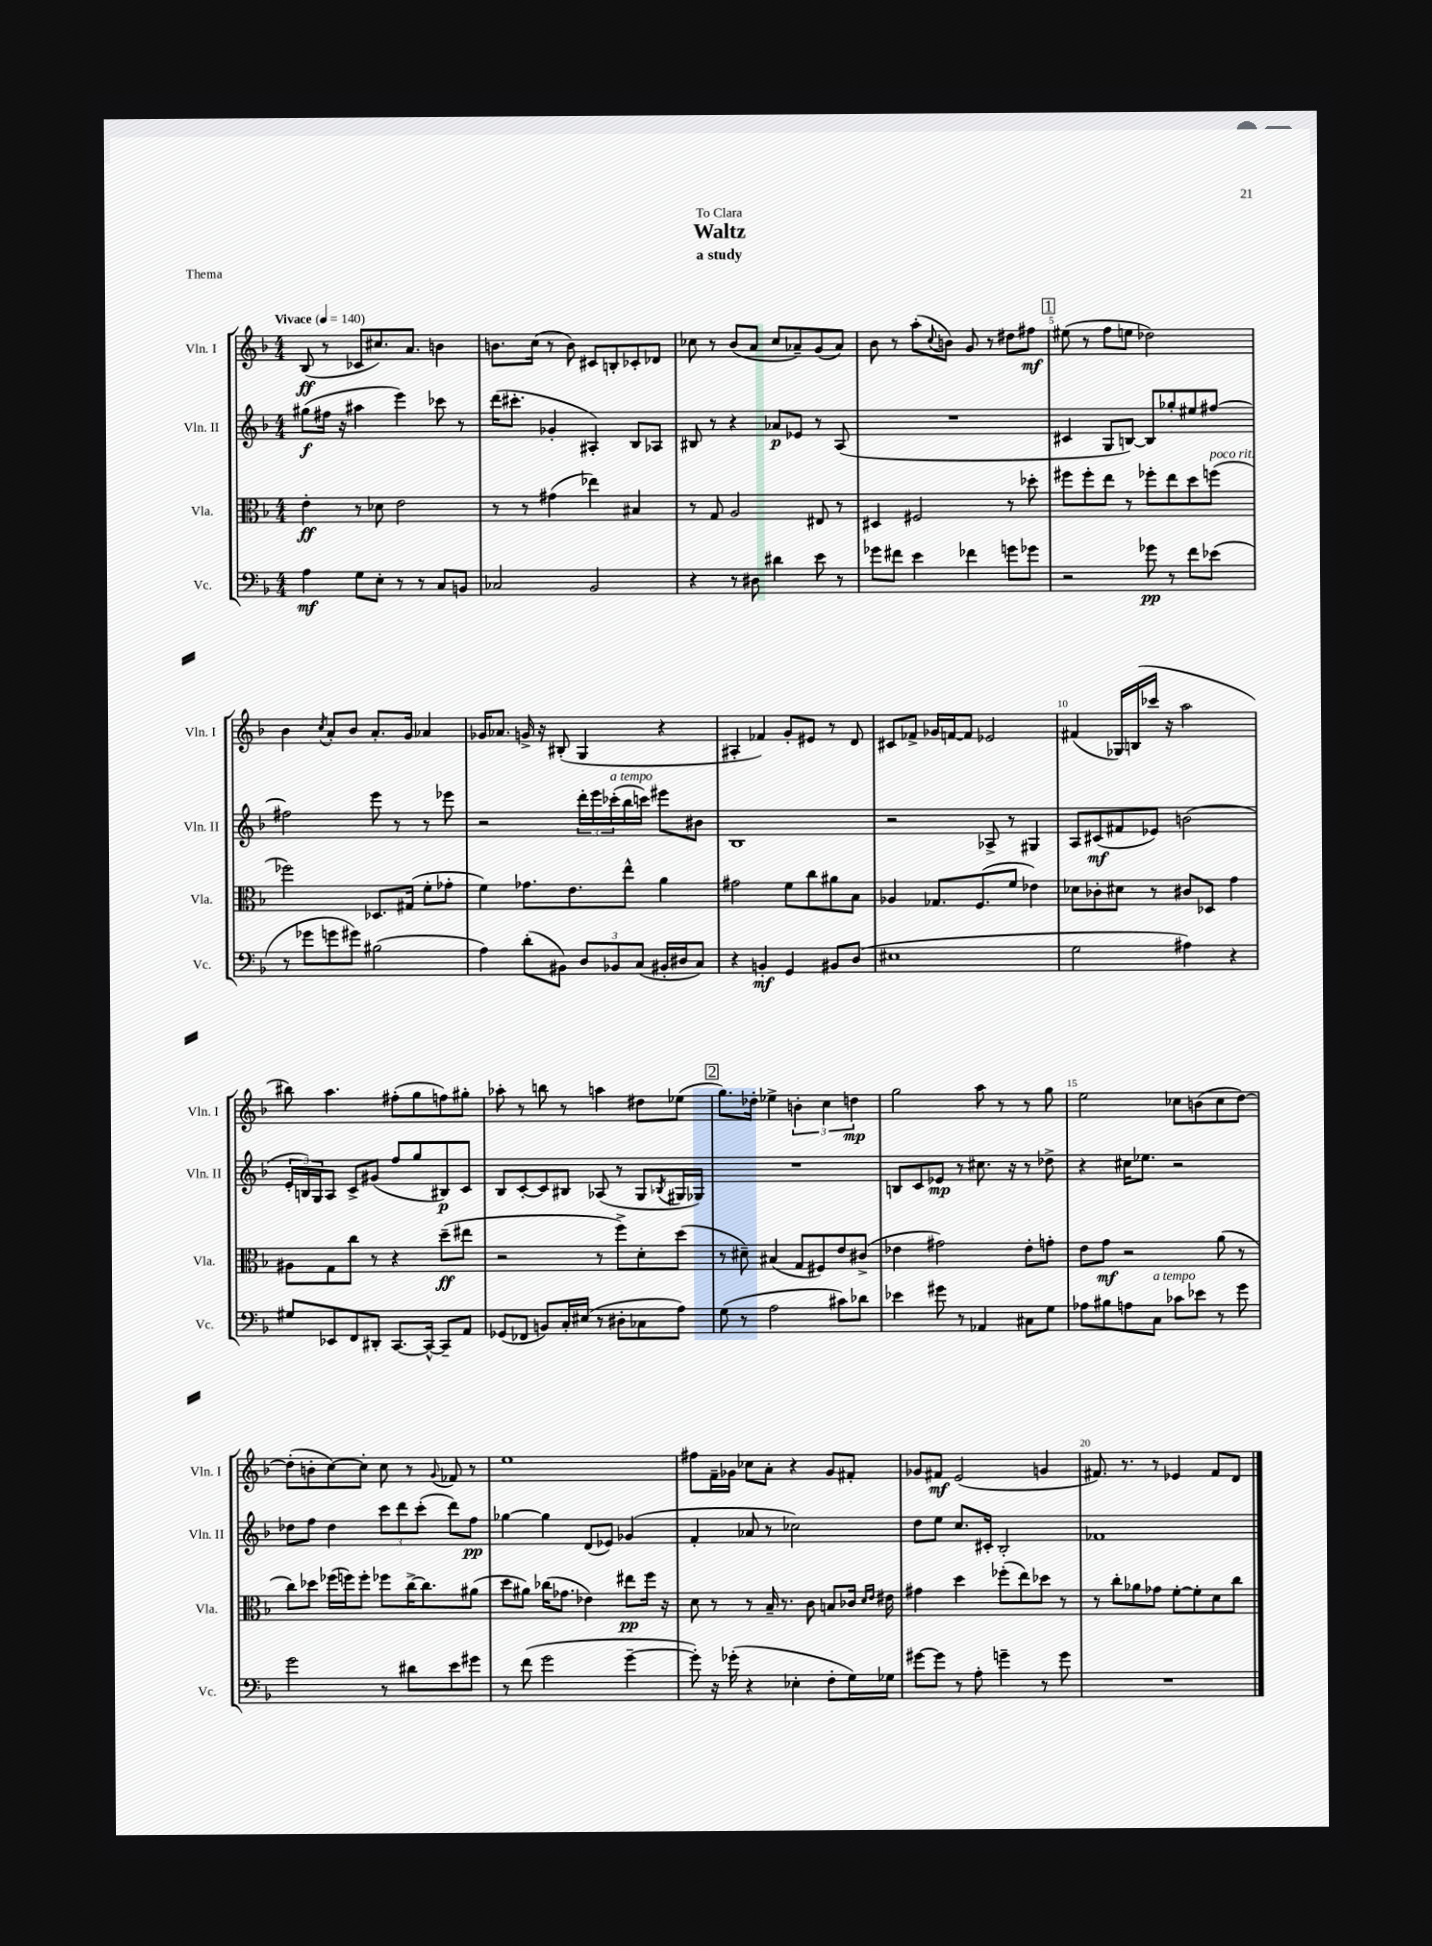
\header { title = "Waltz" subtitle = "a study" dedication = "To Clara" piece = "Thema" }
<<
\new StaffGroup <<
\new Staff = "s0" \with { instrumentName = "Vln. I" shortInstrumentName = "Vln. I" } {
    \clef treble \key f \major \numericTimeSignature \time 4/4 \tempo "Vivace" 4 = 140
    bes8\ff( r8 ces'8 cis''8.) a'8. b'4 |
    b'8. c''16( r8 b'8) cis'8 b8-. ces'8-. des'8 |
    ces''8 r8 bes'8( a'8 ces''8 aes'8--) g'8( aes'8) |
    bes'8 r8 a''8-.( \appoggiatura { c''8 } b'8) g'8 r8 dis''8 fis''8\mf |
    \mark \markup { \box "1" } eis''8( r8 f''8 e''8 des''2) |
    bes'4 \acciaccatura { c''8 } a'8-. bes'8 a'8.-. g'16 aes'4 |
    ges'16 aes'8. g'16-> r16 bis8-.( g4 r4 |
    ais4-. fes'4) g'8-. eis'8 r8 d'8 |
    cis'8 fes'8-> ges'16 f'16~ f'8 ees'2 |
    fis'4( ges16) b16( ces'''16 r16 a''2 |
    bis''8) a''4. fis''8-.( g''8 f''8) gis''8-. |
    aes''8-. r8 b''8 r8 a''4 dis''8 ees''8( |
    \mark \markup { \box "2" } g''8.) des''16-. ees''4-> \tuplet 3/2 { b'4-. c''4 d''4\mp } |
    g''2 a''8 r8 r8 g''8 |
    e''2 ces''8 b'8( ces''8 d''8~) |
    d''8-.( b'8-. c''8~) c''8-. c''8 r8 \appoggiatura { g'8 } fes'8 r8 |
    e''1 |
    fis''8 f'16-- ges'16 ces''8 a'8-. r4 ges'8 fis'8-. |
    ges'8 fis'8\mf e'2( g'4 |
    fis'8.) r8. r8 ees'4 fis'8 d'8 \bar "|." |
}
\new Staff = "s1" \with { instrumentName = "Vln. II" shortInstrumentName = "Vln. II" } {
    \clef treble \key f \major \numericTimeSignature \time 4/4
    gis''8\f( fis''16 r16 ais''4 e'''4) ces'''8 r8 |
    d'''16( cis'''8.-. ges'4-. ais4-.) bes8 aes8 |
    bis8 r8 r4 aes'8\p ees'8 r8 a8( |
    R1 |
    \mark \markup { \box "1" } cis'4 g8 b8~) b8 ges''8-. eis''8 fis''8~ |
    fis''2 e'''8 r8 r8 ees'''8 |
    r2 \tuplet 3/2 { d'''16-. e'''16 ces'''16-.^\markup { \italic "a tempo" }( } bes''16 c'''16) eis'''8 bis'8 |
    bes1 |
    r2 aes8-> r8 gis4 |
    a8 cis'8\mf( fis'8 ees'8) b'2( |
    \tuplet 3/2 { e'16-. b16) g16 } a8 c'8-> gis'8( f''8 g''8 bis8\p) c'8 |
    bes8 c'8~-. c'8 bis8 aes8( r8 g8 \acciaccatura { bes8 } gis16 ges16) |
    \mark \markup { \box "2" } R1 |
    b8 c'8 ees'8\mp r8 cis''8. r16 r8 des''8-> |
    r4 cis''16 ees''8. r2 |
    des''8 f''8 des''4 \tuplet 3/2 { c'''8 d'''8 c'''8-.( } d'''8) f''8\pp |
    ges''4~ ges''4 d'8( ees'8) ges'4( |
    f'4-. aes'8 r8 ces''2) |
    d''8 e''8 c''8. cis'16-. bes2-. |
    fes'1 \bar "|." |
}
\new Staff = "s2" \with { instrumentName = "Vla." shortInstrumentName = "Vla." } {
    \clef alto \key f \major \numericTimeSignature \time 4/4
    e'4-.\ff r8 des'8 e'2 |
    r8 r8 gis'4( ees''4) bis4 |
    r8 g8 a2 eis8 r8 |
    dis4 fis2 r8 des''8-. |
    \mark \markup { \box "1" } fis''8 fis''8-. e''8 r8 fes''8-. e''8 d''8 f''8^\markup { \italic "poco rit." }( |
    fes''2) des8. gis16( f'8-. ges'8-. |
    f'4) ges'8. e'8. e''8-^ a'4 |
    gis'2 f'8 c''8 ais'8 bes8 |
    aes4 ges8. f8.( f'8 ees'4) |
    des'8 ces'8-. dis'8 r8 cis'8 des8 g'4 |
    ais8 g8 c''8 r8 r4 d''8--\ff( eis''8 |
    r2 r8 f''8->) d'8-. d''8( |
    \mark \markup { \box "2" } r8 dis'8--) bis4( g8 fis8) e'8 cis'8->( |
    ees'4 gis'2) ees'8-. g'8-. |
    e'8 g'8\mf r2 a'8( r8 |
    c''8) des''8 fes''16( f''16) f''8-. fes''8 c''16~-> c''8. ais'8( |
    d''8 ais'8) ces''16( ges'8. ees'4) eis''8\pp f''16 r16 |
    d'8 r8 r8 bes16-- r8. c'8 b8 ces'16 \grace { d'16 e'16 } eis'16 |
    gis'4 d''4 fes''8-.( e''8) des''8 r8 |
    r8 c''8-. aes'8 ges'8 f'8~-. f'8-. d'8 c''8 \bar "|." |
}
\new Staff = "s3" \with { instrumentName = "Vc." shortInstrumentName = "Vc." } {
    \clef bass \key f \major \numericTimeSignature \time 4/4
    a4\mf g8 e8-. r8 r8 c8 b,8 |
    ces2 bes,2 |
    r4 r8 dis8 dis'4 e'8 r8 |
    ges'8 fis'8 e'4 fes'4 g'8 ges'8 |
    \mark \markup { \box "1" } r2 ges'8\pp r8 f'8 ees'8( |
    r8 ges'8 g'8 gis'8) bis2( |
    a4) d'8-.( bis,8) \tuplet 3/2 { d8 bes,8 c8( } bis,16-. dis16 c8) |
    r4 b,4-.\mf g,4 bis,8 d8( |
    eis1 |
    g2 ais4) r4 |
    gis8 ees,8 f,8 dis,8-. c,8.~ c,16~-^ c,8-- a,8 |
    ges,8( fes,8 b,8) c16-. eis16( r8 dis8-. ces8 a8) |
    \mark \markup { \box "2" } g8( r8 a2 cis'8) des'8 |
    ees'4 gis'8 r8 aes,4 cis8 g8 |
    aes8 bis8 a8 c8^\markup { \italic "a tempo" } ces'8 ees'8 r8 g'8 |
    g'2 r8 dis'8 e'8 gis'8 |
    r8 f'8( g'2 g'4~-- |
    g'8-.) r16 ges'16-.( r4 ees4-. f8-. g16) ges16 |
    gis'8~ gis'8 r8 a8-. g'4-- r8 g'8 |
    R1 \bar "|." |
}
>>
>>
\layout { \context { \Score \override BarNumber.break-visibility = ##(#f #t #t) barNumberVisibility = #(every-nth-bar-number-visible 5) } }
